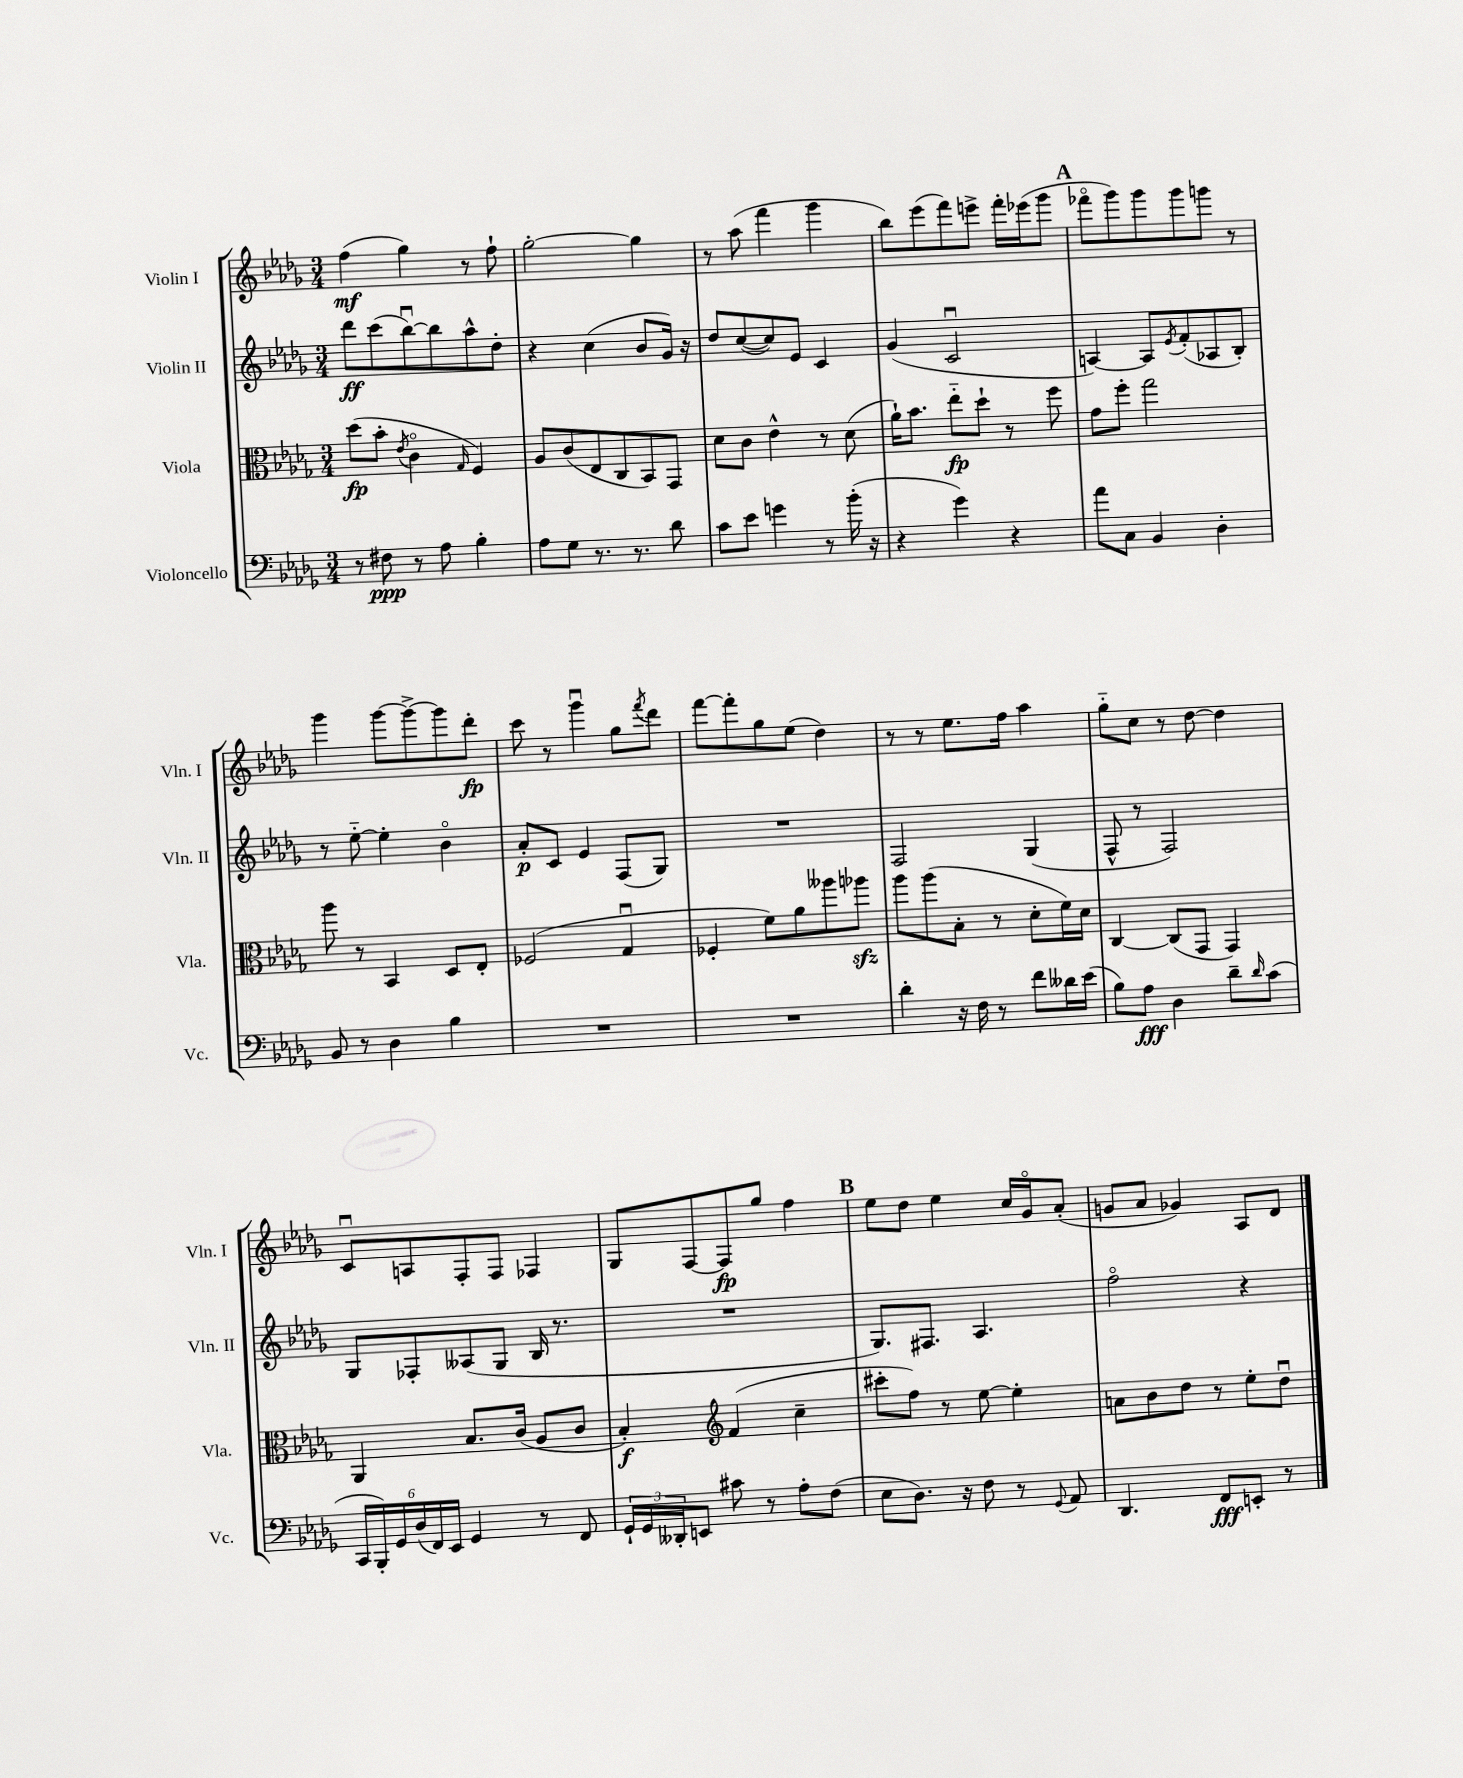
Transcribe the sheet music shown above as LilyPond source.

<<
\new StaffGroup <<
\new Staff = "s0" \with { instrumentName = "Violin I" shortInstrumentName = "Vln. I" } {
    \clef treble \key des \major \numericTimeSignature \time 3/4
    f''4\mf( ges''4) r8 f''8-! |
    ges''2~-. ges''4 |
    r8 aes''8( f'''4 ges'''4 |
    bes''8) ees'''8( f'''8) e'''8-> f'''16-. ees'''16( ges'''8 |
    \mark \markup { \bold "A" } fes'''8\flageolet ges'''8) ges'''8 ges'''8 g'''8 r8 |
    ges'''4 ges'''8~ ges'''8~-> ges'''8 des'''8-.\fp |
    c'''8 r8 ges'''4\downbow ges''8 \acciaccatura { f'''8 } des'''8 |
    f'''8~ f'''8-. ges''8 ees''8( des''4) |
    r8 r8 ees''8. f''16 aes''4 |
    ges''8-_ c''8 r8 des''8~ des''4 |
    c'8\downbow a8 f8-. f8 fes4 |
    ges8 f8~ f8\fp ges''8 f''4 |
    \mark \markup { \bold "B" } ees''8 des''8 ees''4 c''16 ges'16\flageolet aes'8-.( |
    g'8 aes'8 ges'4) aes8 des'8 \bar "|." |
}
\new Staff = "s1" \with { instrumentName = "Violin II" shortInstrumentName = "Vln. II" } {
    \clef treble \key des \major \numericTimeSignature \time 3/4
    des'''8\ff c'''8( bes''8~\downbow) bes''8 aes''8-^ des''8-. |
    r4 c''4( bes'8 ges'16) r16 |
    des''8 c''8~( c''8) ees'8 c'4 |
    ges'4( c'2\downbow |
    \mark \markup { \bold "A" } a4~) a8 \acciaccatura { ees'8 } f'8-.( aes8 bes8-.) |
    r8 ees''8~-_ ees''4-. bes'4\flageolet |
    aes'8-.\p c'8 ees'4 f8( ges8) |
    R2. |
    f2 ges4( |
    f8-^ r8 f2) |
    ges8 fes8-. aeses8( ges8 bes16 r8. |
    R2. |
    \mark \markup { \bold "B" } ges8.) fis8. aes4. |
    f''2\flageolet r4 \bar "|." |
}
\new Staff = "s2" \with { instrumentName = "Viola" shortInstrumentName = "Vla." } {
    \clef alto \key des \major \numericTimeSignature \time 3/4
    des''8\fp( bes'8-. \acciaccatura { ees'8 } c'4\flageolet \grace { ges16 } f4) |
    aes8 c'8( ees8 c8 bes,8) ges,8 |
    des'8 c'8 ees'4-^ r8 des'8( |
    aes'16-!) bes'8. ees''8-_\fp des''8-! r8 f''8 |
    \mark \markup { \bold "A" } ges'8 f''8-. ges''2 |
    aes''8 r8 bes,4 des8 ees8-. |
    fes2( ges4\downbow |
    fes4-. f'8) aes'8 aeses''8 aes''8\sfz |
    aes''8 aes''8( bes8-. r8 des'8-. f'16) des'16 |
    c4~ c8( ges,8 ges,4) |
    aes,4 bes8. c'16( aes8 c'8 |
    bes4-.\f) \clef treble f'4( c''4-- |
    \mark \markup { \bold "B" } cis'''8-. f''8) r8 ees''8~ ees''4-. |
    a'8 bes'8 des''8 r8 ees''8-. des''8\downbow \bar "|." |
}
\new Staff = "s3" \with { instrumentName = "Violoncello" shortInstrumentName = "Vc." } {
    \clef bass \key des \major \numericTimeSignature \time 3/4
    r8 fis8\ppp r8 aes8 bes4-. |
    aes8 ges8 r8. r8. des'8 |
    c'8 ees'8 g'4 r8 bes'16-.( r16 |
    r4 ges'4) r4 |
    \mark \markup { \bold "A" } aes'8 c8 bes,4 des4-. |
    bes,8 r8 des4 bes4 |
    R2. |
    R2. |
    des'4-. r16 f16 r8 f'8 deses'16 ees'16( |
    bes8) aes8\fff des4 des'8-- \grace { des'16 } c'8( |
    \tuplet 6/4 { c,16 bes,,16-.) ges,16 des16( f,16) ees,16 } ges,4 r8 f,8 |
    \tuplet 3/2 { ges,16-! ges,16 deses,16-. } e,8 cis'8 r8 aes8-. f8( |
    \mark \markup { \bold "B" } ees8 des8.) r16 f8 r8 \appoggiatura { ges,8 } aes,8 |
    des,4. f,8\fff e,8-. r8 \bar "|." |
}
>>
>>
\layout { \context { \Score \remove "Bar_number_engraver" } }
